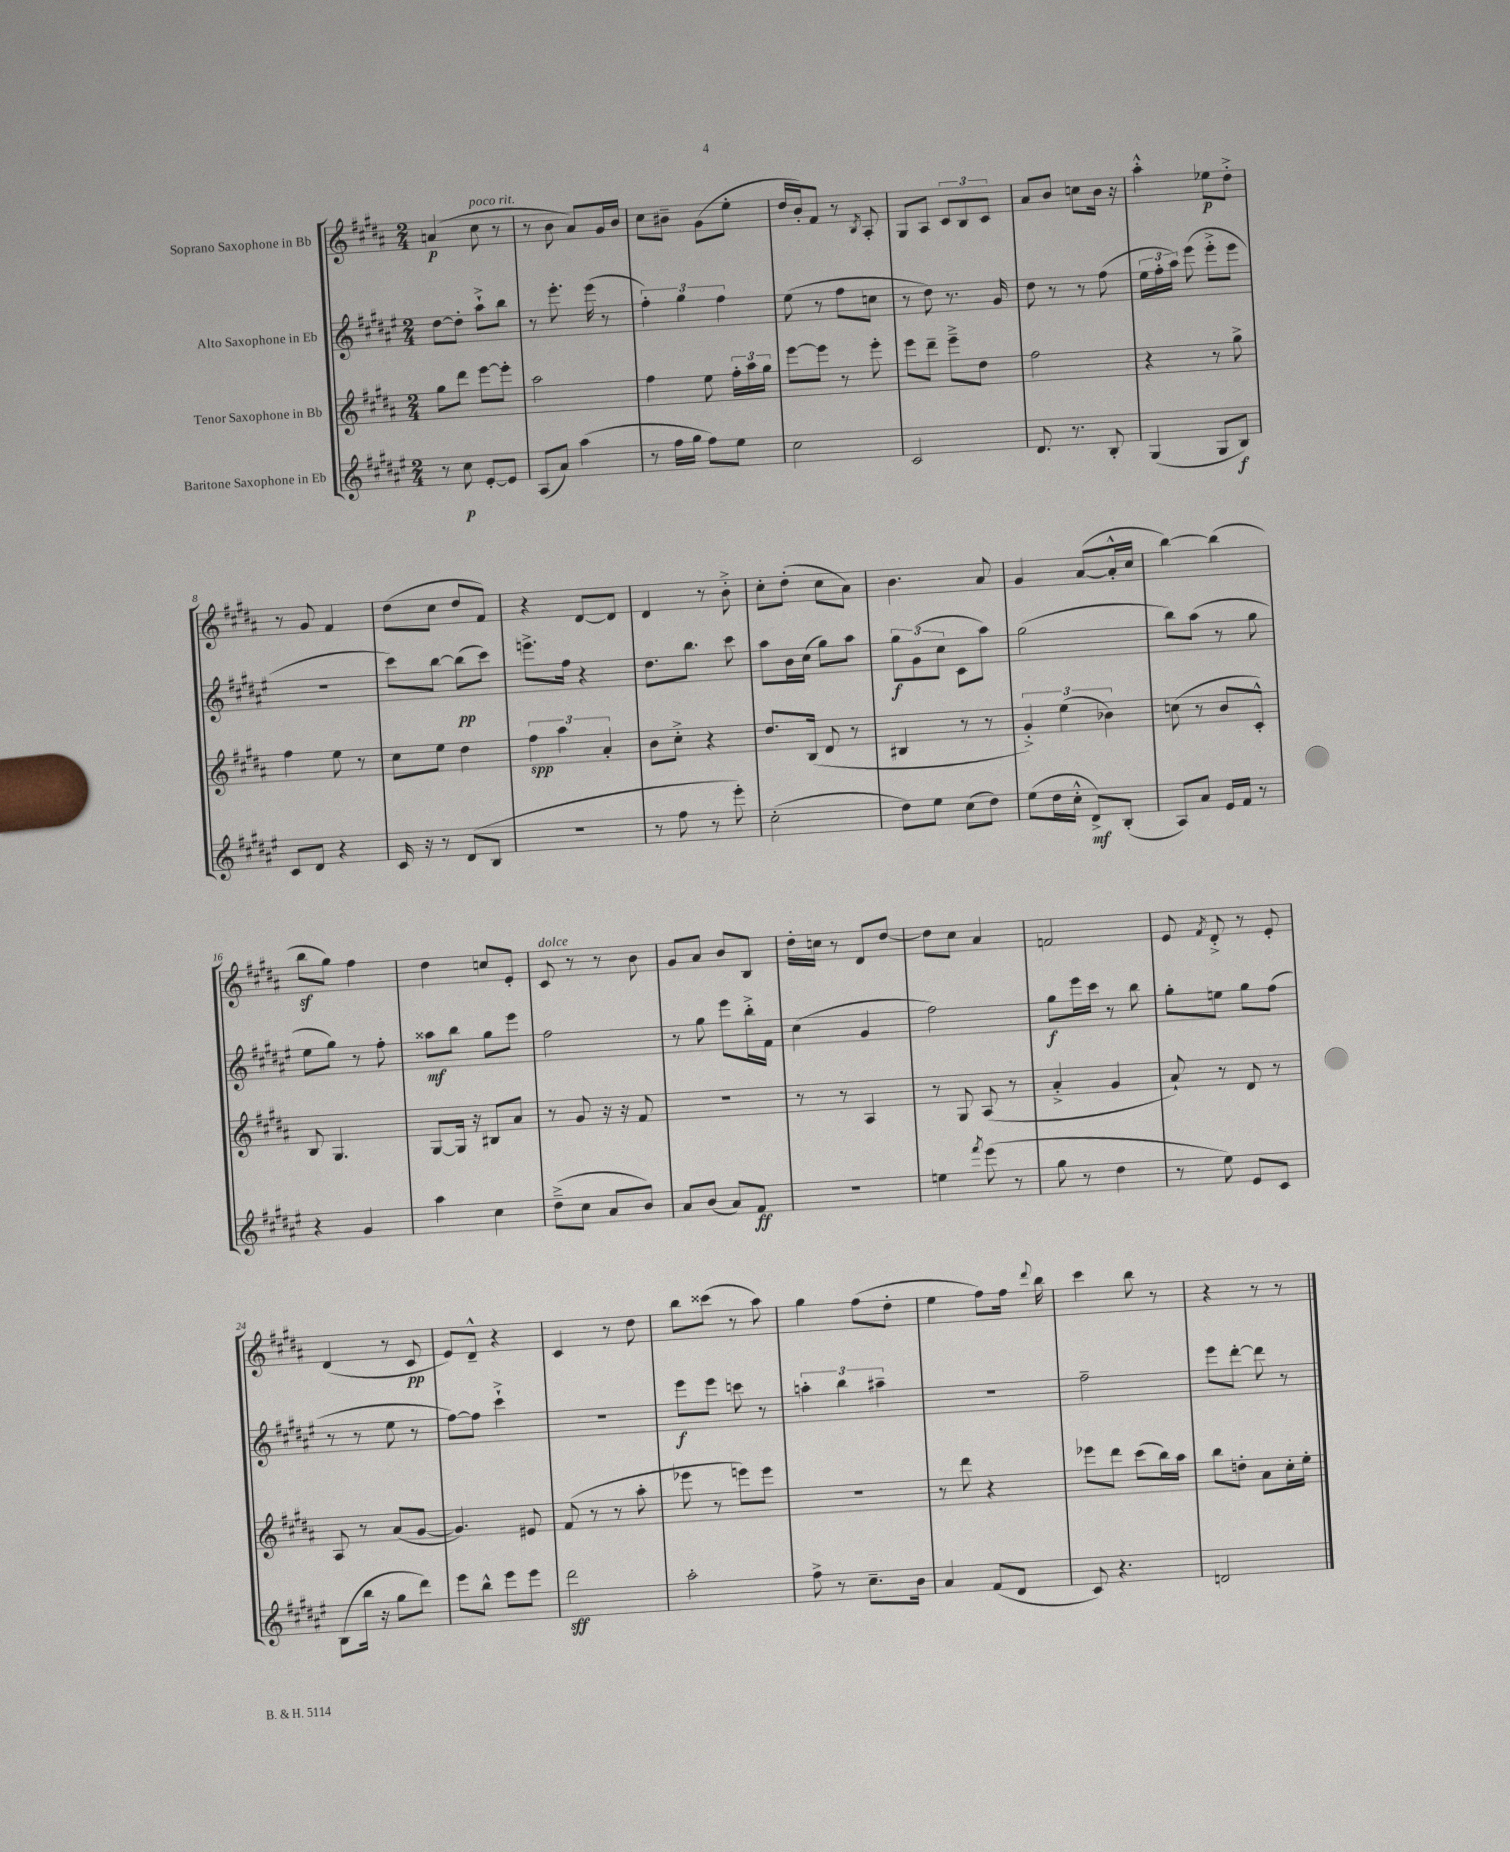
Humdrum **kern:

**kern	**dynam	**kern	**dynam	**kern	**dynam	**kern	**dynam
*part4	*part4	*part3	*part3	*part2	*part2	*part1	*part1
*staff4	*staff4	*staff3	*staff3	*staff2	*staff2	*staff1	*staff1
*I"Baritone Saxophone in Eb	*	*I"Tenor Saxophone in Bb	*	*I"Alto Saxophone in Eb	*	*I"Soprano Saxophone in Bb	*
*clefG2	*	*clefG2	*	*clefG2	*	*clefG2	*
*k[f#c#g#d#a#e#]	*	*k[f#c#g#d#a#]	*	*k[f#c#g#d#a#e#]	*	*k[f#c#g#d#a#]	*
*M2/4	*	*M2/4	*	*M2/4	*	*M2/4	*
=1	=1	=1	=1	=1	=1	=1	=1
8r	.	8gg#\L	.	[8dd#\L	.	(4an/	p
8cc#\	p	8ddd#\J	.	8dd#'\J]	.	.	.
!	!	!	!	!	!	!LO:TX:a:i:t=poco rit.	!
[8e#'/L	.	[8eee\L	.	8aa#`^\L	.	8cc#\	.
8e#/J]	.	8eee'\J]	.	8bb\J	.	8r	.
=2	=2	=2	=2	=2	=2	=2	=2
(8A#/L	.	2aa#\	.	8r	.	8r	.
8a#/J)	.	.	.	8.eee#'\	.	8b\	.
(4aa#\	.	.	.	.	.	8a#/L)	.
.	.	.	.	(16eee#\	.	.	.
.	.	.	.	8r	.	16g#/L	.
.	.	.	.	.	.	16b/JJ	.
=3	=3	=3	=3	=3	=3	=3	=3
8r	.	4ff#\	.	6ff#'\)	.	8cc#\L	.
16ff#\LL	.	.	.	.	.	8b#X~\J	.
.	.	.	.	6gg#\	.	.	.
16gg#\JJ	.	.	.	.	.	.	.
8ff#\L)	.	8ee\	.	.	.	(8g#\L	.
.	.	.	.	6ff#\	.	.	.
8ee#\J	.	24ff#'\LL	.	.	.	8ee'\J	.
.	.	24aa#\	.	.	.	.	.
.	.	24gg#\JJ	.	.	.	.	.
=4	=4	=4	=4	=4	=4	=4	=4
2cc#\	.	[8eee\L	.	(8ee#\	.	16dd#/LL	.
.	.	.	.	.	.	16b'/J)	.
.	.	8eee\J]	.	8r	.	8f#/J	.
.	.	8r	.	8ff#\L	.	8r	.
.	.	.	.	.	.	8qB/	.
.	.	8eee'\	.	8ccn\J	.	8A#'/	.
=5	=5	=5	=5	=5	=5	=5	=5
2c#/	.	8eee\L	.	8r	.	8G#/L	.
.	.	8ddd#~\J	.	8dd#\)	.	8A#/J	.
.	.	8eee~^\L	.	8.r	.	12c#/L	.
.	.	.	.	.	.	12B/	.
.	.	8dd#\J	.	.	.	.	.
.	.	.	.	.	.	12c#/J	.
.	.	.	.	16g#/	.	.	.
=6	=6	=6	=6	=6	=6	=6	=6
8.d#/	.	2ff#\	.	8dd#\	.	8a#/L	.
.	.	.	.	8r	.	8b/J	.
8.r	.	.	.	.	.	.	.
.	.	.	.	8r	.	8ccn\L	.
8B'/	.	.	.	(8ff#\	.	16b\Jk	.
.	.	.	.	.	.	16r	.
=7	=7	=7	=7	=7	=7	=7	=7
(4G#/	.	4r	.	24ee#\LL	.	4aa#'^^\	.
.	.	.	.	24ff#'\	.	.	.
.	.	.	.	24aa#\JJ)	.	.	.
.	.	.	.	(8eee#\	.	.	.
8G#/L	.	8r	.	8eee#'^\L	.	8ee-X\L	p
8B/J)	f	8gg#^\	.	8eee#\J	.	8dd#'^\J	.
!!LO:LB:g=z
=8	=8	=8	=8	=8	=8	=8	=8
8c#/L	.	4ff#\	.	2r	.	8r	.
8d#/J	.	.	.	.	.	8g#/	.
4r	.	8ee\	.	.	.	4f#/	.
.	.	8r	.	.	.	.	.
=9	=9	=9	=9	=9	=9	=9	=9
16c#/	.	8cc#\L	.	8ccc#\L)	.	(8dd#\L	.
16r	.	.	.	.	.	.	.
8r	.	8ee\J	.	[8bb\J	.	8cc#\J	.
(8d#/L	.	4dd#\	.	(8bb\L]	pp	8dd#/L	.
8B/J	.	.	.	8ccc#\J)	.	8f#/J)	.
=10	=10	=10	=10	=10	=10	=10	=10
2r	.	6ff#\	spp	8.eeen^\L	.	4r	.
.	.	6aa#\	.	.	.	.	.
.	.	.	.	16ff#\Jk	.	.	.
.	.	.	.	4r	.	[8d#/L	.
.	.	6a#'/	.	.	.	.	.
.	.	.	.	.	.	8d#/J]	.
=11	=11	=11	=11	=11	=11	=11	=11
8r	.	8b\L	.	8.dd#\L	.	4d#/	.
8ff#\	.	8cc#'^\J	.	.	.	.	.
.	.	.	.	8.bb\J	.	.	.
8r	.	4r	.	.	.	8r	.
8eee#'\)	.	.	.	8ccc#\	.	8b'^\	.
=12	=12	=12	=12	=12	=12	=12	=12
(2cc#'\	.	8.dd#/L	.	8aa#\L	.	8cc#'\L	.
.	.	.	.	16b\L	.	(8dd#'\J	.
.	.	(16B/Jk	.	(16cc#\JJ	.	.	.
.	.	8d#/	.	8gg#\L)	.	8cc#\L	.
.	.	8r	.	8aa#\J	.	8a#\J)	.
=13	=13	=13	=13	=13	=13	=13	=13
8dd#\L)	.	4B#X/	.	12gg#\L	f	4.b\	.
.	.	.	.	(12g#\	.	.	.
8ee#\J	.	.	.	.	.	.	.
.	.	.	.	12cc#\J	.	.	.
(8cc#\L	.	8r	.	8c#\L	.	.	.
8dd#\J)	.	8r	.	8aa#\J)	.	8a#/	.
=14	=14	=14	=14	=14	=14	=14	=14
(8ee#\L	.	6g#'^/)	.	(2gg#\	.	4g#/	.
16dd#\L	.	.	.	.	.	.	.
.	.	(6ee\	.	.	.	.	.
16cc#'^^\JJ	.	.	.	.	.	.	.
8d#^/L)	mf	.	.	.	.	([8a#/L	.
.	.	6b-X\)	.	.	.	.	.
(8B'/J	.	.	.	.	.	16a#'^^/L]	.
.	.	.	.	.	.	16cc#/JJ	.
=15	=15	=15	=15	=15	=15	=15	=15
8A#/L)	.	(8ccn\	.	8bb\L)	.	[4bb\)	.
8a#/J	.	8r	.	(8aa#\J	.	.	.
16e#/LL	.	8b/L	.	8r	.	(4bb\]	.
16f#/JJ	.	.	.	.	.	.	.
8r	.	8c#'^^/J)	.	8gg#\	.	.	.
!!LO:LB:g=z
=16	=16	=16	=16	=16	=16	=16	=16
4r	.	8B/	.	8ee#\L	.	8bbz\L	.
.	.	4.G#/	.	8gg#\J)	.	8gg#\J)	.
4g#/	.	.	.	8r	.	4ff#\	.
.	.	.	.	8ff#'\	.	.	.
=17	=17	=17	=17	=17	=17	=17	=17
4aa#\	.	[8G#/L	.	8aa##X\L	mf	4dd#\	.
.	.	16G#/Jk]	.	8bb\J	.	.	.
.	.	16r	.	.	.	.	.
4cc#\	.	8B#X/L	.	8gg#\L	.	8ccn/L	.
.	.	8a#/J	.	8eee#\J	.	8e'/J	.
=18	=18	=18	=18	=18	=18	=18	=18
!	!	!	!	!	!	!LO:TX:a:i:t=dolce	!
(8dd#~^\L	.	8r	.	2ff#\	.	8c#/	.
8cc#\J	.	8g#/	.	.	.	8r	.
8a#/L	.	16r	.	.	.	8r	.
.	.	16r	.	.	.	.	.
8b/J)	.	8f#/	.	.	.	8b\	.
=19	=19	=19	=19	=19	=19	=19	=19
8a#/L	.	2r	.	8r	.	8g#/L	.
(8b/J	.	.	.	8gg#\	.	8a#/J	.
8a#/L)	.	.	.	8eee#\L	.	8b/L	.
8f#/J	ff	.	.	16bb'^\L	.	8B/J	.
.	.	.	.	16f#\JJ	.	.	.
=20	=20	=20	=20	=20	=20	=20	=20
2r	.	8r	.	(4cc#\	.	16dd#'\LL	.
.	.	.	.	.	.	16ccn\JJ	.
.	.	8r	.	.	.	8r	.
.	.	4A#/	.	4g#/	.	8d#/L	.
.	.	.	.	.	.	[8dd#/J	.
=21	=21	=21	=21	=21	=21	=21	=21
4een\	.	8r	.	2ff#\)	.	8dd#\L]	.
.	.	8G#/	.	.	.	8cc#\J	.
8qfff#/	.	.	.	.	.	.	.
(8eee#\	.	(8A#/	.	.	.	4a#/	.
8r	.	8r	.	.	.	.	.
=22	=22	=22	=22	=22	=22	=22	=22
8gg#\	.	4a#'^/	.	8gg#\L	f	2fn/	.
8r	.	.	.	16eee#\L	.	.	.
.	.	.	.	16ccc#\JJ	.	.	.
4dd#\	.	4g#/	.	8r	.	.	.
.	.	.	.	8bb\	.	.	.
=23	=23	=23	=23	=23	=23	=23	=23
8r	.	8a#`/)	.	8gg#'\L	.	8e/	.
.	.	.	.	.	.	8qf#/	.
8ee#\)	.	8r	.	8een\J	.	8d#'^/	.
8e#/L	.	8d#/	.	8gg#\L	.	8r	.
8c#/J	.	8r	.	(8ff#\J	.	8e'/	.
!!LO:LB:g=z
=24	=24	=24	=24	=24	=24	=24	=24
(8B\L	.	8A#/	.	8r	.	(4d#/	.
16bb\Jk	.	8r	.	8r	.	.	.
16r	.	.	.	.	.	.	.
8gg#\L	.	(8a#/L	.	8ee#\	.	8r	.
8ddd#\J)	.	[8g#/J	.	8r	.	8c#/	pp
=25	=25	=25	=25	=25	=25	=25	=25
8eee#\L	.	4.g#/])	.	[8ff#\L)	.	8e/L)	.
8bb^^\J	.	.	.	8ff#\J]	.	8d#~^^/J	.
8eee#\L	.	.	.	4ccc#`^\	.	4r	.
8eee#\J	.	8e#X/	.	.	.	.	.
=26	=26	=26	=26	=26	=26	=26	=26
2ddd#\	sff	(8f#/	.	2r	.	4c#/	.
.	.	8r	.	.	.	.	.
.	.	8r	.	.	.	8r	.
.	.	8aa#'\	.	.	.	8dd#\	.
=27	=27	=27	=27	=27	=27	=27	=27
2aa#'\	.	8eee-X\	.	8eee#\L	f	8bb\L	.
.	.	8r	.	8eee#\J	.	(8ccc##X\J	.
.	.	8eeen\L)	.	8cccn\	.	8r	.
.	.	8eee\J	.	8r	.	8aa#\)	.
=28	=28	=28	=28	=28	=28	=28	=28
8ff#^\	.	2r	.	6aan'\	.	4gg#\	.
8r	.	.	.	.	.	.	.
.	.	.	.	6bb\	.	.	.
8.cc#~\L	.	.	.	.	.	(8ff#\L	.
.	.	.	.	6aa#X~\	.	.	.
.	.	.	.	.	.	8dd#'\J	.
16b\Jk	.	.	.	.	.	.	.
=29	=29	=29	=29	=29	=29	=29	=29
4a#/	.	8r	.	2r	.	4ee\	.
.	.	8ddd#\	.	.	.	.	.
(8f#/L	.	4r	.	.	.	8ff#\L)	.
8d#/J	.	.	.	.	.	16ff#\Jk	.
.	.	.	.	.	.	8qqddd#/	.
.	.	.	.	.	.	16bb\	.
=30	=30	=30	=30	=30	=30	=30	=30
8c#/)	.	8eee-X\L	.	2ff#~\	.	4ccc#\	.
4.r	.	8ddd#\J	.	.	.	.	.
.	.	(8ccc#\L	.	.	.	8bb\	.
.	.	16bb\L)	.	.	.	8r	.
.	.	16aa#\JJ	.	.	.	.	.
=31	=31	=31	=31	=31	=31	=31	=31
2dn/	.	8bb\L	.	8eee#\L	.	4r	.
.	.	8ddn'\J	.	[8ddd#'\J	.	.	.
.	.	8a#\L	.	8ddd#\]	.	8r	.
.	.	16cc#'\L	.	8r	.	8r	.
.	.	16ee'\JJ	.	.	.	.	.
==	==	==	==	==	==	==	==
*-	*-	*-	*-	*-	*-	*-	*-
